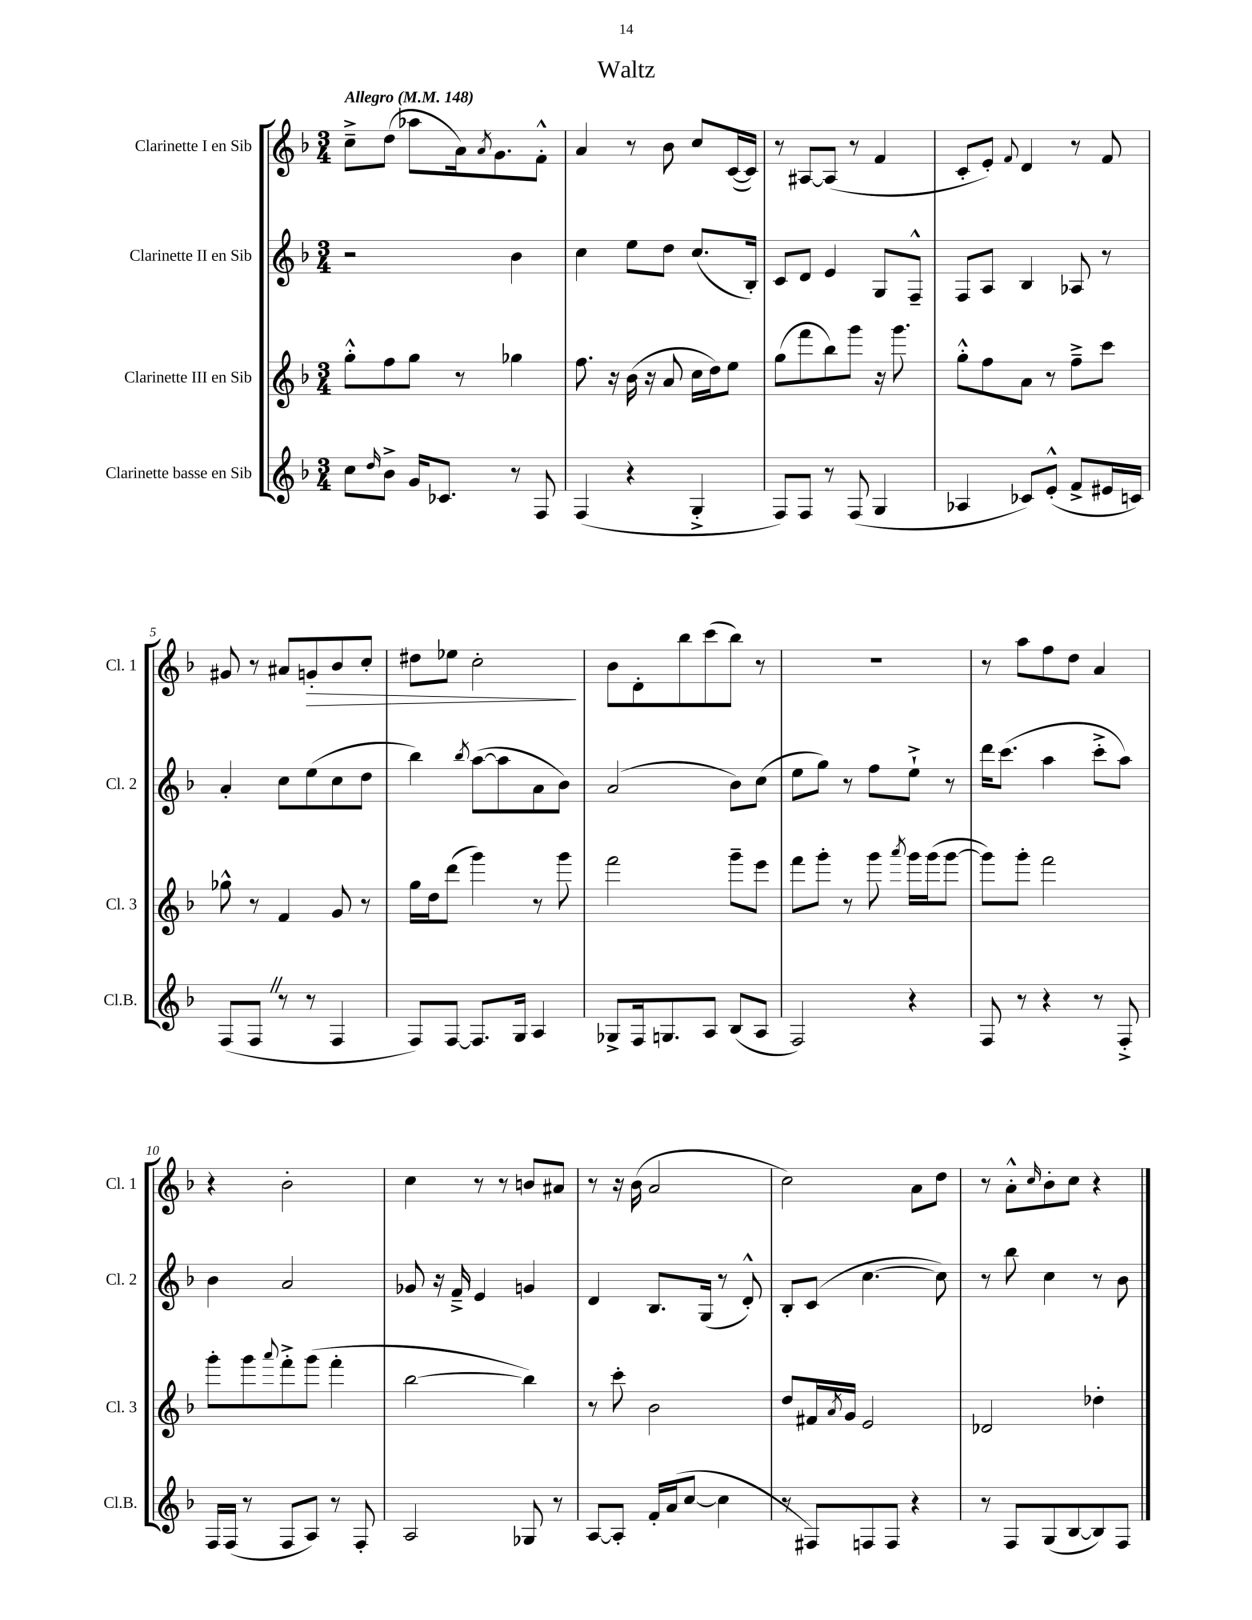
\header { title = "Waltz" }
<<
\new StaffGroup <<
\new Staff = "s0" \with { instrumentName = "Clarinette I en Sib" shortInstrumentName = "Cl. 1" } {
    \clef treble \key f \major \numericTimeSignature \time 3/4 \tempo "Allegro" 4 = 148
    c''8---> d''8( aes''8 a'16) \acciaccatura { a'8 } g'8. f'8-.-^ |
    a'4 r8 bes'8 c''8 c'16~( c'16) |
    r8 ais8~ ais8( r8 f'4 |
    c'8-. e'8-.) \appoggiatura { f'8 } d'4 r8 f'8 |
    gis'8 r8 ais'8 g'8-.\> bes'8 c''8-. |
    dis''8 ees''8 c''2-.\! |
    bes'8 d'8-. bes''8 c'''8( bes''8) r8 |
    R2. |
    r8 a''8 f''8 d''8 a'4 |
    r4 bes'2-. |
    c''4 r8 r8 b'8 ais'8 |
    r8 r16 bes'16( a'2 |
    c''2) a'8 d''8 |
    r8 a'8-.-^ \grace { c''16 } bes'8-. c''8 r4 \bar "|." |
}
\new Staff = "s1" \with { instrumentName = "Clarinette II en Sib" shortInstrumentName = "Cl. 2" } {
    \clef treble \key f \major \numericTimeSignature \time 3/4
    r2 bes'4 |
    c''4 e''8 d''8 c''8.( bes16-.) |
    c'8 d'8 e'4 g8 f8---^ |
    f8 a8 bes4 aes8 r8 |
    a'4-. c''8 e''8( c''8 d''8 |
    bes''4) \acciaccatura { bes''8 } a''8~( a''8 a'8 bes'8) |
    a'2( bes'8) c''8( |
    e''8 g''8) r8 f''8 e''8-!-> r8 |
    d'''16 c'''8.( a''4 c'''8-.-> a''8) |
    bes'4 a'2 |
    ges'8 r16 f'16---> e'4 g'4 |
    d'4 bes8. g16( r8 d'8-.-^) |
    bes8-. c'8( c''4.~ c''8) |
    r8 bes''8 c''4 r8 bes'8 \bar "|." |
}
\new Staff = "s2" \with { instrumentName = "Clarinette III en Sib" shortInstrumentName = "Cl. 3" } {
    \clef treble \key f \major \numericTimeSignature \time 3/4
    g''8-.-^ f''8 g''8 r8 ges''4 |
    f''8. r16 bes'16( r16 a'8 c''16 d''16) e''8 |
    g''8( f'''8 bes''8) g'''8 r16 g'''8. |
    g''8-.-^ f''8 a'8 r8 f''8---> c'''8 |
    ges''8-^ r8 f'4 g'8 r8 |
    g''16 d''16 d'''8( g'''4) r8 g'''8 |
    f'''2 g'''8-- e'''8 |
    f'''8 g'''8-. r8 g'''8 \acciaccatura { a'''8 } g'''16 g'''16( g'''8~ |
    g'''8) g'''8-. f'''2 |
    g'''8-. g'''8 \appoggiatura { a'''8 } f'''8-.-> g'''8( f'''4-. |
    bes''2~ bes''4) |
    r8 c'''8-. bes'2 |
    d''8 fis'16 \acciaccatura { a'8 } g'16 e'2 |
    des'2 des''4-. \bar "|." |
}
\new Staff = "s3" \with { instrumentName = "Clarinette basse en Sib" shortInstrumentName = "Cl.B." } {
    \clef treble \key f \major \numericTimeSignature \time 3/4
    c''8 \grace { d''16 } bes'8-> g'16 ces'8. r8 f8 |
    f4( r4 g4-.-> |
    f8) f8 r8 f8( g4 |
    aes4 ces'8) e'8-.-^( f'8-> eis'16 c'16) |
    f8( f8 \once \override BreathingSign.text = \markup { \musicglyph "scripts.caesura.straight" } \breathe r8 r8 f4 |
    f8) f8~ f8. g16 a4 |
    ges8-> f16 g8. a8 bes8( a8 |
    f2) r4 |
    f8 r8 r4 r8 f8-.-> |
    f16 f16( r8 f8 a8) r8 f8-. |
    a2 ges8 r8 |
    a8~ a8-. f'16-. a'16( c''8~ c''4 |
    r8 fis8) f8 f8 r4 |
    r8 f8 g8( bes8~ bes8) f8 \bar "|." |
}
>>
>>
